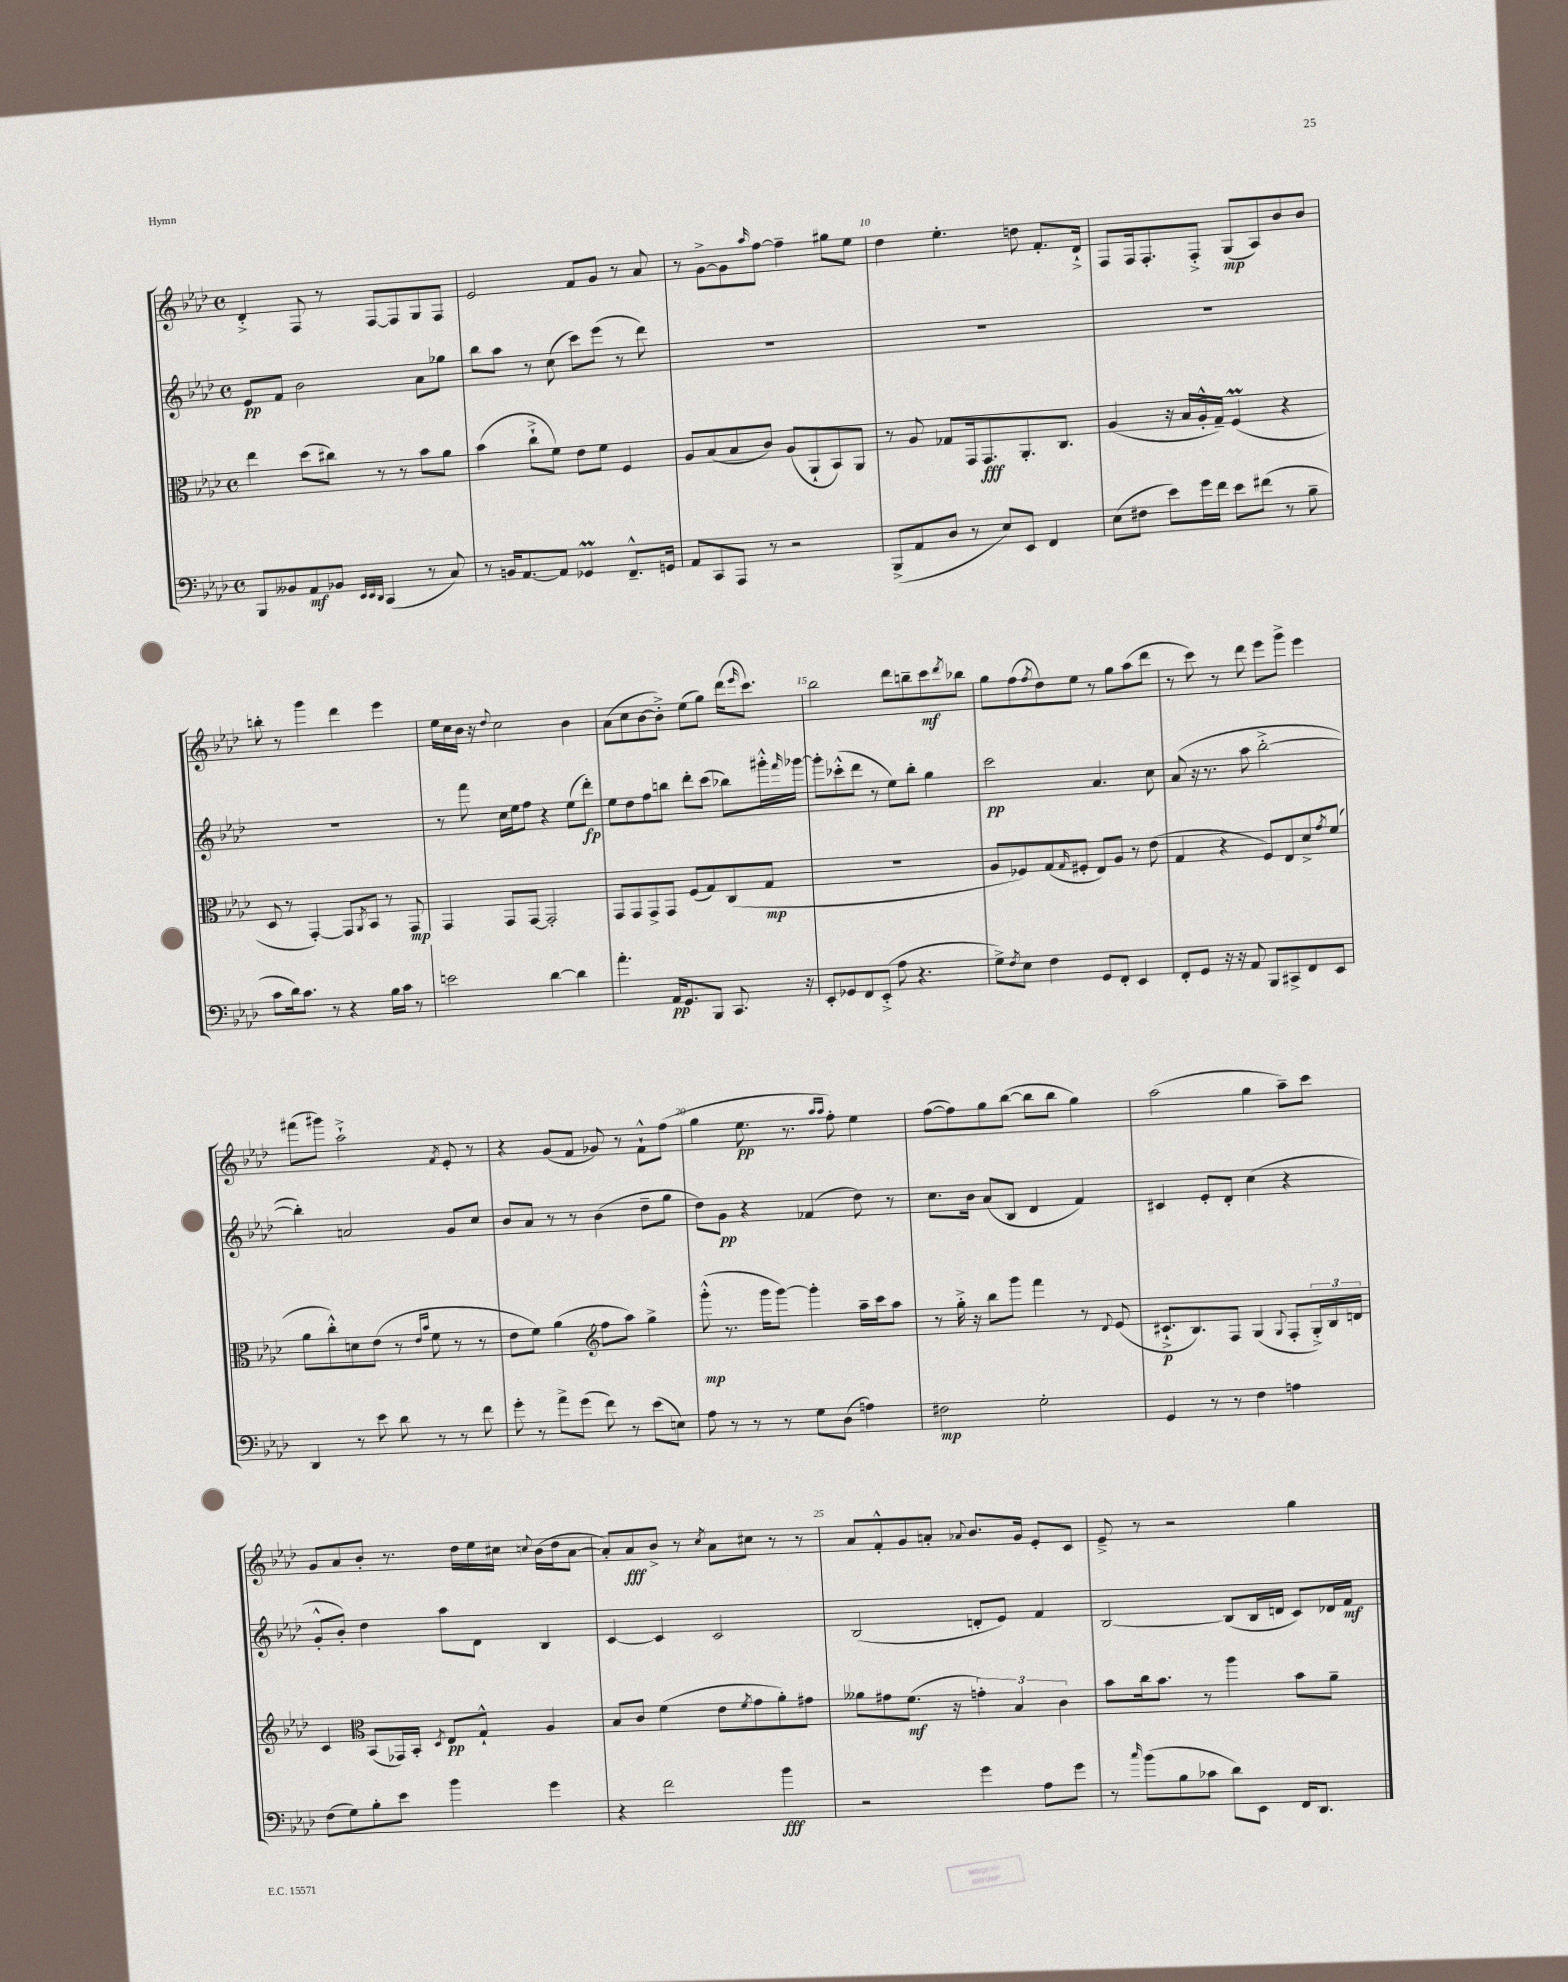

**kern	**dynam	**kern	**dynam	**kern	**dynam	**kern	**dynam
*part4	*part4	*part3	*part3	*part2	*part2	*part1	*part1
*staff4	*staff4	*staff3	*staff3	*staff2	*staff2	*staff1	*staff1
*clefF4	*	*clefC3	*	*clefG2	*	*clefG2	*
*k[b-e-a-d-]	*	*k[b-e-a-d-]	*	*k[b-e-a-d-]	*	*k[b-e-a-d-]	*
*M4/4	*	*M4/4	*	*M4/4	*	*M4/4	*
*met(c)	*	*met(c)	*	*met(c)	*	*met(c)	*
=7	=7	=7	=7	=7	=7	=7	=7
8BBB-/L	.	4ee-\	.	8e-/L	pp	4d-'^/	.
8BB--X/	.	.	.	8f/J	.	.	.
8AA-/	mf	(8dd-\L	.	2b-\	.	8F/	.
8BB-X/J	.	8cc#X\J)	.	.	.	8r	.
32qqEE-/LLL	.	.	.	.	.	.	.
32qqEE-/	.	.	.	.	.	.	.
32qqDD-/JJJ	.	.	.	.	.	.	.
(4CC/	.	8r	.	.	.	[8F/L	.
.	.	8r	.	.	.	8F/]	.
8r	.	8b-\L	.	8a-\L	.	8G/	.
8C/)	.	8a-\J	.	8gg-X\J	.	8F/J	.
=8	=8	=8	=8	=8	=8	=8	=8
8r	.	(4b-\	.	8bb-\L	.	2e-/	.
16BBn/KL	.	.	.	8aa-\J	.	.	.
[8.AA-/	.	.	.	.	.	.	.
.	.	8cc`^\L	.	8r	.	.	.
8AA-/J]	.	8f\J)	.	(8cc\	.	.	.
4GG-XM/	.	8e-\L	.	8ccc\L)	.	8f/L	.
.	.	8f\J	.	(8eee-\J	.	8g/J	.
8.FF~^^/L	.	4F/	.	8r	.	8r	.
.	.	.	.	8ddd-\)	.	8a-/	.
16GGn/Jk	.	.	.	.	.	.	.
=9	=9	=9	=9	=9	=9	=9	=9
8AA-/L	.	8A-/L	.	1r	.	8r	.
8CC/	.	(8B-/	.	.	.	[8g^\L	.
8AAA-/J	.	8B-/	.	.	.	8g\]	.
.	.	.	.	.	.	16qqaa-/	.
8r	.	8c/J)	.	.	.	[8ff\J	.
2r	.	(8A-/L	.	.	.	4ff~\]	.
.	.	8AA-`/	.	.	.	.	.
.	.	8BB-/)	.	.	.	8gg#X\L	.
.	.	8AA-/J	.	.	.	8ee-\J	.
=10	=10	=10	=10	=10	=10	=10	=10
(8BBB-^/L	.	8r	.	1r	.	4dd-\	.
8AA-/	.	8A-/	.	.	.	.	.
8D-/J	.	8G-X/L	.	.	.	4.ee-'\	.
8r	.	16GG/k	.	.	.	.	.
.	.	8.GG/	fff	.	.	.	.
8E-/L)	.	.	.	.	.	.	.
8EE-/J	.	8.AA-'/	.	.	.	8ddn\	.
4FF/	.	.	.	.	.	8.f'/L	.
.	.	8.C/J	.	.	.	.	.
.	.	.	.	.	.	16d-`^/Jk	.
=11	=11	=11	=11	=11	=11	=11	=11
(8E-\L	.	(4A-/	.	1r	.	8F/L	.
8F#X\J	.	.	.	.	.	16F/k	.
.	.	.	.	.	.	8.F'/	.
8e-\L)	.	16r	.	.	.	.	.
.	.	16B-/LL	.	.	.	.	.
16g\L	.	16A-'^^/	.	.	.	8F'^/J	.
16f\JJ	.	16G~/JJ)	.	.	.	.	.
8e-\L	.	(4FM/	.	.	.	(8G/L	mp
(8f#X\J	.	.	.	.	.	8A-/)	.
8r	.	4r	.	.	.	8b-/	.
8B-~\	.	.	.	.	.	8b-/J	.
!!LO:LB:g=z
=12	=12	=12	=12	=12	=12	=12	=12
8c\L	.	8D-/	.	1r	.	8bbn'\	.
16d-\k)	.	8r	.	.	.	8r	.
8.c\J	.	.	.	.	.	.	.
.	.	[4GG'/)	.	.	.	4ggg\	.
8r	.	.	.	.	.	.	.
4r	.	8GG/L]	.	.	.	4ddd-\	.
.	.	8qAA-/	.	.	.	.	.
.	.	8BB-/J	.	.	.	.	.
16B-\LL	.	8r	.	.	.	4eee-\	.
16c\JJ	.	.	.	.	.	.	.
8r	.	8GG/	mp	.	.	.	.
=13	=13	=13	=13	=13	=13	=13	=13
2en\	.	4GG/	.	8r	.	16ee-\LL	.
.	.	.	.	.	.	16cc\	.
.	.	.	.	8fff\	.	16b-\JJ	.
.	.	.	.	.	.	16r	.
.	.	.	.	.	.	8qqdd-/	.
.	.	8GG/L	.	16cc\LL	.	2cc\	.
.	.	.	.	16ee-\J	.	.	.
.	.	[8GG/J	.	8ff\J	.	.	.
[4d-\	.	2GG'/]	.	4r	.	.	.
4d-\]	.	.	.	(8ee-\L	.	4b-\	.
.	.	.	.	8ddd-'\J)	fp	.	.
=14	=14	=14	=14	=14	=14	=14	=14
4.a-'\	.	8GG/L	.	8ee-\L	.	(8a-\L	.
.	.	8GG/	.	8dd-\	.	8cc\	.
.	.	8GG^/	.	8ff\	.	[8b-\	.
16AA-/KL	pp	8GG/J	.	8bbn\J	.	8b-'^\J])	.
8.GG/	.	.	.	.	.	.	.
.	.	(8F/L	.	8ddd-'\L	.	(8ee-\L	.
8BBB-/J	.	8G/)	.	(8ccc\J	.	8gg\J)	.
8.CC/	.	(8C/	.	8bb-X\L)	.	(16ddd-\KL	.
.	.	.	.	.	.	16qqeee-/	.
.	.	.	.	.	.	8.ccc\J)	.
.	.	8G/J	mp	16ggg#X'^^\L	.	.	.
.	.	.	.	16qqfff/	.	.	.
16r	.	.	.	[16ggg-X\JJ	.	.	.
=15	=15	=15	=15	=15	=15	=15	=15
8EE-'/L	.	1r	.	8ggg-'\L]	.	2bb-\	.
8GG-X/	.	.	.	(8ccc-X'^^\	.	.	.
8FF/	.	.	.	8ddd-\J	.	.	.
(8EE-'^/J	.	.	.	8r	.	.	.
8A-\	.	.	.	8ee-\L)	.	8ddd-\L	.
4.r	.	.	.	8bb-'\J	.	8bbn~\	.
.	.	.	.	4gg\	.	8ccc\	mf
.	.	.	.	.	.	8qddd-/	.
.	.	.	.	.	.	8bb-X\J	.
=16	=16	=16	=16	=16	=16	=16	=16
8G^\L)	.	8A-/L	.	2ccc\	pp	8gg\L	.
8qF/	.	.	.	.	.	.	.
8E-\J	.	8F-X/)	.	.	.	(8ff\	.
.	.	.	.	.	.	8qff/	.
4F\	.	(8G/	.	.	.	8dd-\)	.
.	.	16qqG/	.	.	.	.	.
.	.	8F#X'/J	.	.	.	8ee-\J	.
8GG/L	.	8E-/L)	.	4.a-/	.	8r	.
8FF'/J	.	8A-/J	.	.	.	8gg\L	.
4EE-/	.	8r	.	.	.	(8aa-\	.
.	.	(8e-\	.	8cc\	.	8ddd-\J	.
=17	=17	=17	=17	=17	=17	=17	=17
8FF'/L	.	4G/	.	(8a-/	.	8r	.
8GG/J	.	.	.	16r	.	8ccc\)	.
.	.	.	.	8.r	.	.	.
16r	.	4r	.	.	.	8r	.
16r	.	.	.	.	.	.	.
8AA-/	.	.	.	8aa-\	.	8ddd-\	.
8BBB-/L	.	8F/L)	.	[2bb-'^\	.	8eee-\L	.
8CC#X^/	.	8E-/	.	.	.	8ggg^\J	.
8FF/	.	8d-^/	.	.	.	4eee-\	.
.	.	8qg/	.	.	.	.	.
8EE-/J	.	(8f/J	.	.	.	.	.
!!LO:LB:g=z
=18	=18	=18	=18	=18	=18	=18	=18
4DD-/	.	8a-\L	.	4bb-'\])	.	(8fff#X\L	.
.	.	8cc'^^\)	.	.	.	8ggg#X\J)	.
8r	.	8dn\	.	2an/	.	2aa-`^\	.
8e-\	.	(8e-\J	.	.	.	.	.
8d-\	.	8r	.	.	.	.	.
.	.	16qqe-/LL	.	.	.	.	.
.	.	16qqb-/JJ	.	.	.	.	.
8r	.	8f\	.	.	.	.	.
.	.	.	.	.	.	8qf/	.
8r	.	8r	.	8g/L	.	8e-'/	.
8f\	.	8r	.	8cc/J	.	8r	.
=19	=19	=19	=19	=19	=19	=19	=19
8g'\	.	8e-\L	.	8b-/L	.	4r	.
8r	.	8f\J)	.	8a-/J	.	.	.
8a-^\L	.	(4a-\	.	8r	.	(8g/L	.
(8g\J	.	.	.	8r	.	8f/J	.
*	*	*clefG2	*	*	*	*	*
8f\)	.	8ff\L	.	(4b-\	.	8g-X/)	.
8r	.	8aa-\J)	.	.	.	8r	.
(8e-\L	.	4gg^\	.	8dd-~\L	.	8f`^^\L	.
8En\J)	.	.	.	8gg\J	.	(8ff\J	.
=20	=20	=20	=20	=20	=20	=20	=20
8A-\	.	(8ggg'^^\	mp	8dd-\L)	.	4gg\	.
8r	.	8.r	.	8g\J	pp	.	.
8r	.	.	.	4r	.	8.ee-\	pp
.	.	16ggg\KL	.	.	.	.	.
8r	.	[8ggg\J)	.	.	.	.	.
.	.	.	.	.	.	8.r	.
8G\L	.	4ggg'\]	.	(4f-X/	.	.	.
.	.	.	.	.	.	16qqaa-/LL	.
.	.	.	.	.	.	16qqaa-/JJ	.
(8D-\J	.	.	.	.	.	8ff'\)	.
4An\)	.	16aa-~\LL	.	8dd-\)	.	4ee-\	.
.	.	16ccc\J	.	.	.	.	.
.	.	8aa-\J	.	8r	.	.	.
=21	=21	=21	=21	=21	=21	=21	=21
2F#X\	mp	8r	.	8.cc\L	.	([8ff\L	.
.	.	16gg'^\	.	.	.	8ff\])	.
.	.	16r	.	16b-\Jk	.	.	.
.	.	8bb-\L	.	(8a-/L	.	8gg\	.
.	.	8ggg\J	.	8B-/J	.	([8bb-\J	.
2G'\	.	4fff\	.	4d-/	.	8bb-\L]	.
.	.	.	.	.	.	8bb-\J	.
.	.	8r	.	4f/)	.	4gg\)	.
.	.	8qqd-/	.	.	.	.	.
.	.	(8e-/	.	.	.	.	.
=22	=22	=22	=22	=22	=22	=22	=22
4GG/	.	8.c#X`^/L	p	4c#X/	.	(2aa-\	.
.	.	8.B-/)	.	.	.	.	.
8r	.	.	.	8e-'/L	.	.	.
8r	.	8F/J	.	8d-'/J	.	.	.
4F\	.	(4G/	.	(4cc\	.	4gg\	.
.	.	8qqG/	.	.	.	.	.
4An\	.	8F'/L	.	4r	.	8aa-~\L)	.
.	.	24G'^/L)	.	.	.	8ccc\J	.
.	.	24B-/	.	.	.	.	.
.	.	24dn/JJ	.	.	.	.	.
!!LO:LB:g=z
=23	=23	=23	=23	=23	=23	=23	=23
(8F\L	.	4c/	.	8g'^^/L	.	8g/L	.
8G\)	.	.	.	8b-'/J)	.	8a-/	.
*	*	*clefC3	*	*	*	*	*
8B-'\	.	(8BB-/L	.	4dd-\	.	8b-'/J	.
8e-\J	.	16GG-X/L)	.	.	.	8.r	.
.	.	16BB-'/JJ	.	.	.	.	.
.	.	8qD-/	.	.	.	.	.
4b-\	.	8E-/L	pp	8aa-\L	.	.	.
.	.	.	.	.	.	16dd-\LL	.
.	.	8G`^^/J	.	8d-\J	.	16ee-\	.
.	.	.	.	.	.	16cc#X\JJ	.
.	.	.	.	.	.	8qqccn/	.
4g\	.	4A-/	.	4B-/	.	(16b-\LL	.
.	.	.	.	.	.	16dd-\J	.
.	.	.	.	.	.	[8a-\J	.
=24	=24	=24	=24	=24	=24	=24	=24
4r	.	8B-/L	.	[4c/	.	8a-'/L])	.
.	.	8c/J	.	.	.	8a-/	fff
2f\	.	(4f\	.	4c/]	.	8b-^/J	.
.	.	.	.	.	.	8r	.
.	.	.	.	.	.	8qcc/	.
.	.	8e-\L	.	2c/	.	8a-\L	.
.	.	8qf/	.	.	.	.	.
.	.	8g\	.	.	.	8cc#X\J	.
4b-\	fff	8a-'\)	.	.	.	8r	.
.	.	8g#X\J	.	.	.	8r	.
=25	=25	=25	=25	=25	=25	=25	=25
2r	.	8a--X\L	.	(2B-/	.	8a-/L	.
.	.	8g#X\	.	.	.	8f'^^/	.
.	.	(8.f\J	mf	.	.	8g/	.
.	.	.	.	.	.	8an'/J	.
.	.	16r	.	.	.	.	.
.	.	.	.	.	.	8qqa-X/	.
4g\	.	6gn'\)	.	8dn'/L	.	8.b-/L	.
.	.	.	.	8e-/J)	.	.	.
.	.	6B-/	.	.	.	.	.
.	.	.	.	.	.	16g/Jk	.
8A-\L	.	.	.	4f/	.	8e-'/L	.
.	.	6c\	.	.	.	.	.
8g\J	.	.	.	.	.	8c/J	.
=26	=26	=26	=26	=26	=26	=26	=26
8r	.	8b-\L	.	[2B-/	.	8e-~^/	.
16qqcc/	.	.	.	.	.	.	.
(8b-\L	.	16cc\k	.	.	.	8r	.
.	.	8.b-\J	.	.	.	.	.
8B-\	.	.	.	.	.	2r	.
8c-X\J	.	8r	.	.	.	.	.
8d-\L)	.	4aa-\	.	(8B-/L]	.	.	.
8EE-\J	.	.	.	16B-/L	.	.	.
.	.	.	.	16dn/JJ	.	.	.
16FF/KL	.	8b-\L	.	8c/L)	.	4gg\	.
8.DD-/J	.	.	.	.	.	.	.
.	.	8a-~\J	.	16d-X/L	.	.	.
.	.	.	.	16f/JJ	mf	.	.
==	==	==	==	==	==	==	==
*-	*-	*-	*-	*-	*-	*-	*-
